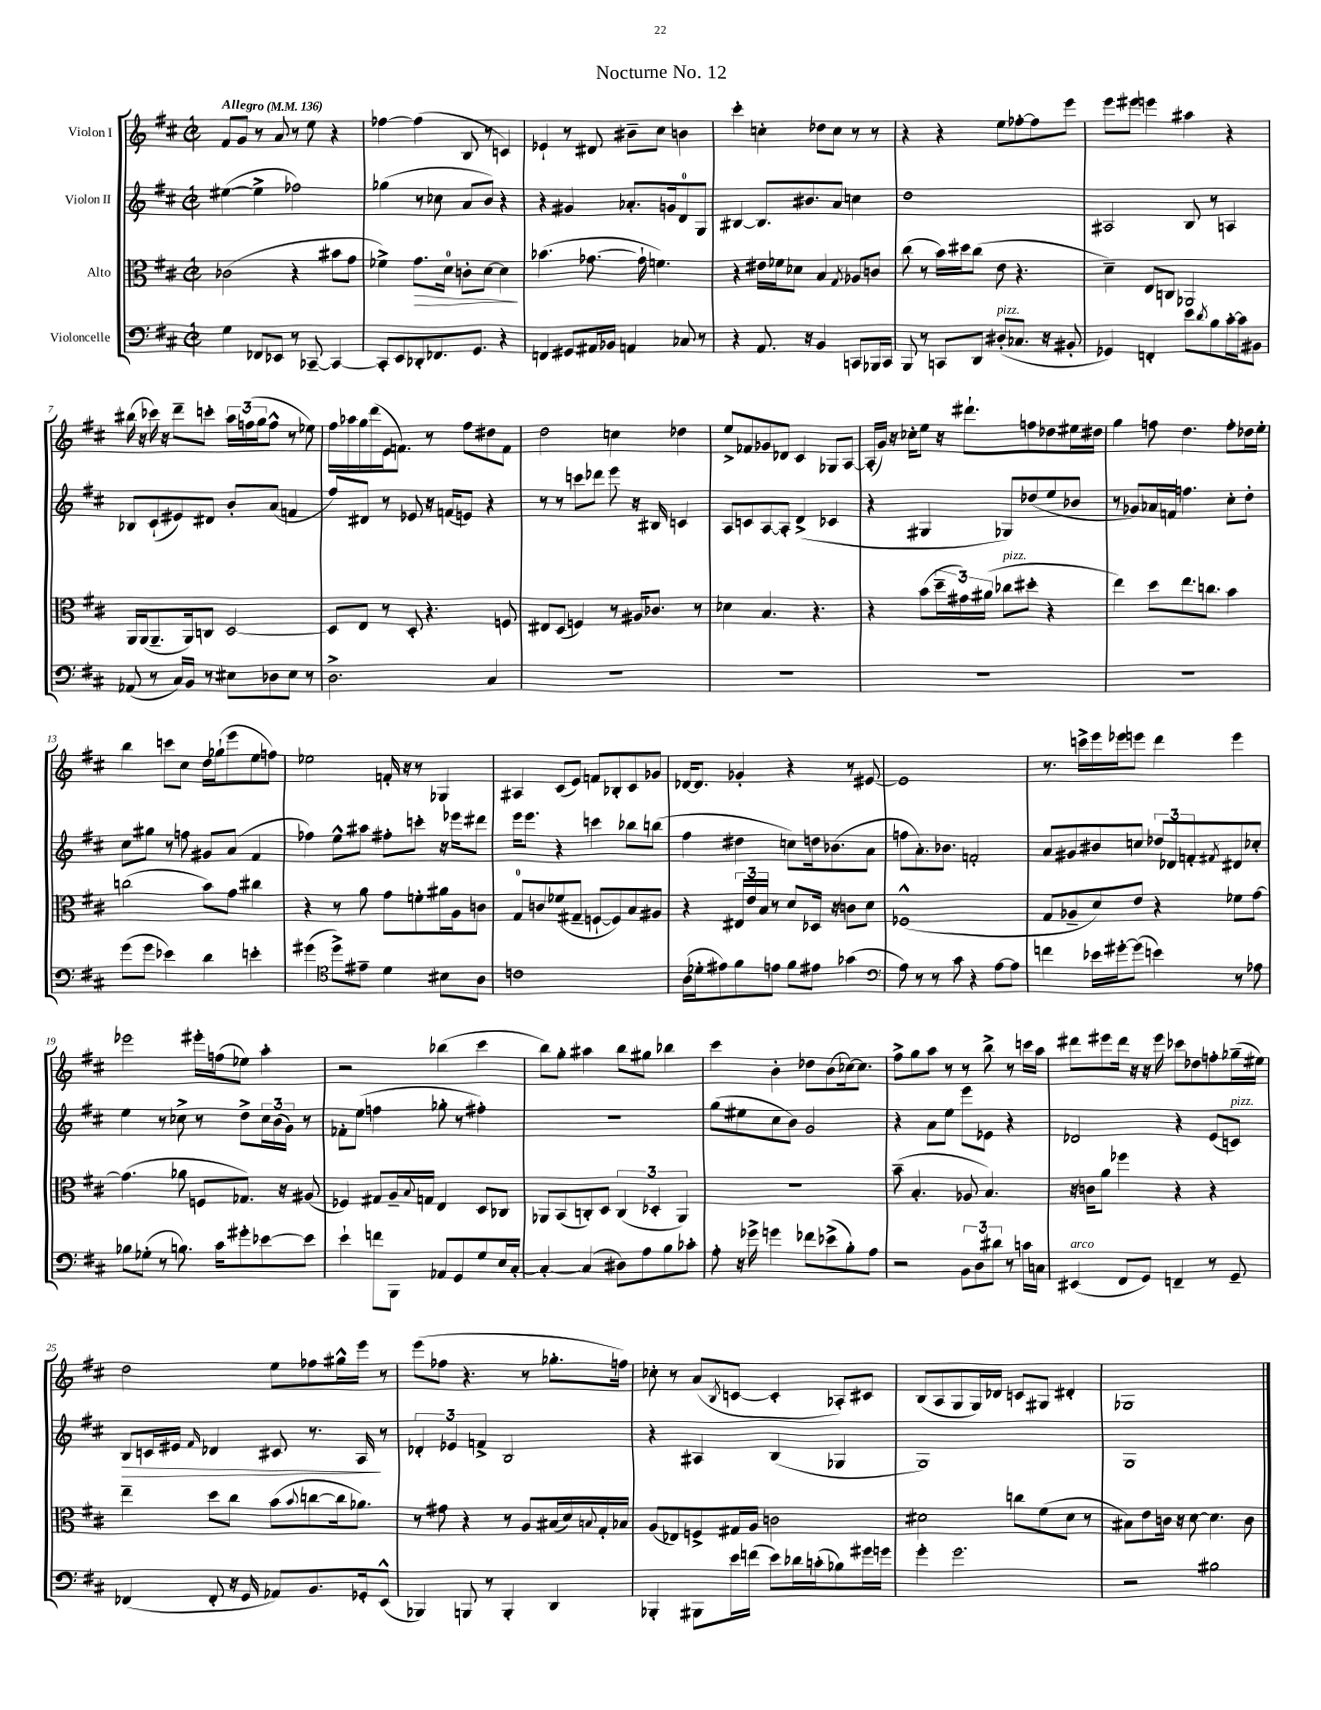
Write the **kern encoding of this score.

**kern	**kern	**kern	**kern
*staff4	*staff3	*staff2	*staff1
*clefF4	*clefC3	*clefG2	*clefG2
*k[f#c#]	*k[f#c#]	*k[f#c#]	*k[f#c#]
*M2/2	*M2/2	*M2/2	*M2/2
*met(c|)	*met(c|)	*met(c|)	*met(c|)
*MM136	*MM136	*MM136	*MM136
4G	(2c-	([4ee#	8f#
.	.	.	8g
8FF-	.	4ee#^]	8r
8EE-	.	.	8a
8r	4r	2ff-)	8r
[8CC-~	.	.	8ee
4CC-_	8b#	.	4r
.	8g	.	.
=	=	=	=
8CC-']	4f-^)	(4gg-	[4ff-
8EE	.	.	.
8DD-'	8.g	8r	(4ff-]
8.FF-	.	8cc-	.
.	16d	.	.
.	8c'	8a	8B
8.GG	.	.	.
.	[8d	8b)	8r
4r	4d]	4r	4c)
=	=	=	=
4FF	(4.b-	4r	4e-`
8GG#	.	4g#	8r
16AA#	[8.g-	.	8d#
16BB-	.	.	.
4AA	.	8.a-'	8b#~
.	16g-`]	.	.
.	4.f)	.	8cc#
.	.	16g	.
8C-	.	8d	4b
8r	.	8G	.
=	=	=	=
4r	4r	[4B#	4ccc#'
8.AA	16e#	8.B#]	4cc'
.	16f-	.	.
.	8d-	.	.
16r	.	8.b#	.
4BB	4B	.	8dd-
.	.	8a	8cc
.	8qG	.	.
8CC	8A-	4cc	8r
16BBB-	8c	.	8r
16CC	.	.	.
=	=	=	=
8BBB	(8cc#	1dd	4r
8r	8r	.	.
8CC	16b)	.	4r
.	16dd#	.	.
8DD	(8cc#	.	.
(8D#'	8e	.	8ee
8.C-	4.r	.	[8ff-'
.	.	.	8ff-]
16r	.	.	.
8BB#'	.	.	8eee
=	=	=	=
4GG-)	4d~)	2A#	8eee
.	.	.	8eee#
4FF'	8E	.	4eee
.	8C	.	.
8e	2AA-	8B	4aa#
8qd	.	.	.
8B	.	8r	.
[16c#'	.	4A	4r
16c#]	.	.	.
8BB#	.	.	.
=	=	=	=
(8AA-	16AA	8B-	(16bb#
.	(16AA	.	16r
8r	8.AA~	(8c#`	16ccc-)
.	.	.	16r
16C#)	.	8e#)	8ddd~
16BB	16AA)	.	.
8r	8C	8d#	8ccc'
8E#	[2D	8b'	24aa
.	.	.	(24ff
.	.	.	24gg
8D-	.	(8a	8ff^^
8E#	.	4f	8r
8r	.	.	8ee-)
=	=	=	=
2.D^	8D]	8ff#)	16ff#
.	.	.	16aa-
.	8E	8d#	16gg
.	.	.	(16ddd
.	8r	8r	16e
.	.	.	8.f)
.	8D'	8e-	.
.	4.r	16r	8r
.	.	(16f	.
.	.	8e)	8ff#
4C#	.	4r	8dd#
.	8F	.	8f
=	=	=	=
1r	8E#	8r	2dd
.	(8D	8r	.
.	4F)	8ccc	.
.	.	8ddd-	.
.	8r	8eee	4cc
.	16A#	16r	.
.	8.c-	16B#	.
.	.	4c	4dd-
.	8r	.	.
=	=	=	=
1r	4d-	8A	8ee^
.	.	8c	8f-
.	4.B	[8A	8g-
.	.	8A']	8d-
.	.	(4d^	4c#
.	4.r	.	.
.	.	4c-	8G-
.	.	.	[8A
=	=	=	=
1r	4r	4r	(16A']
.	.	.	16g)
.	.	.	16r
.	.	.	16cc-'
.	(8b	4G#	8ee
.	24dd~	.	16r
.	24g#)	.	.
.	.	.	8.ddd#`
.	(24a#	.	.
.	8cc-	8G-)	.
.	8dd#'	(8dd-	8ff
.	4r	8ee	8dd-
.	.	8b-	16ee#
.	.	.	16dd#
=	=	=	=
1r	4ee)	8r	4gg
.	.	8g-)	.
.	8dd	16a-	8ff
.	.	16f	.
.	8.ee	4.ff	4.dd
.	8.cc	.	.
.	4b	8cc#'	8ff'
.	.	8dd'	16dd-
.	.	.	16ee'
=	=	=	=
(8g	(2cc	8cc#	4bb
8g	.	8gg#	.
4e-)	.	8r	8ccc
.	.	8ff	8cc#
4d	8b)	8g#	16dd
.	.	.	(16gg-`
.	8g	(8a	8eee
4e'	4cc#	4f#	8ee
.	.	.	8ff)
=	=	=	=
(4g#	4r	4ff-)	2ee-
*clefC4	*	*	*
8dd^)	8r	8ee^^	.
8e#~	8a	8aa#	.
4d	8g	8ff#'	16f'
.	.	.	16r
.	8f'	8ccc'	8r
8B#	16a#	16r	4G-
.	16A	16eee-	.
8A	8c	8ddd#	.
=	=	=	=
1c	8G	16eee	4A#
.	.	8.eee	.
.	8c	.	.
.	(8f-	4r	(8c#
.	8G#~	.	8e)
.	[8F`	4ccc	8f
.	8F])	.	8B-'
.	8B	8bb-	8c#
.	8A#	(8bb	8g-
=	=	=	=
(16A	4r	4ff#	[16d-
16d-'	.	.	8.d-]
8e#)	.	.	.
8f#	24E#	4dd#	4g-'
.	24e	.	.
.	24B	.	.
8e	8r	.	.
8f#	8d	8cc)	4r
8e#	16D-	16dd	.
.	16r	(8.b-	.
(4g-	8c	.	8r
.	8d	8a	[8e#
=	=	=	=
*clefF4	*	*	*
8A)	(1F-^^	8ff	1e#]
8r	.	8.a')	.
8r	.	.	.
.	.	8.b-	.
8c#	.	.	.
4r	.	2f'	.
[8A	.	.	.
8A]	.	.	.
=	=	=	=
4f	8G	8a	8.r
.	8A-~	8g#	.
.	.	.	16ccc^
16e-	8d)	8b#	16eee
[16g#'	.	.	16eee-
(8g#]	8e	8cc	8eee
4e)	4r	12dd-	4ddd
.	.	12d-	.
.	.	12f'	.
.	.	8qf#	.
8r	8f-	8d#	4eee
8A-	[8g	8cc-'	.
=	=	=	=
8B-	(4.g]	4ee	2eee-
(8G-'	.	.	.
8r	.	8r	.
8.B)	8a-	8cc-^	.
.	8F	8r	16eee#'
16c#	.	.	(16ff
8g#'	8.G-)	8dd^	8ee-)
[8e-	.	24cc-	4aa'
.	.	(24b	.
.	16r	.	.
.	.	24g)	.
8e-]	(8A#	8r	.
=	=	=	=
4e`	4F-)	8f-'	2r
.	.	(8ee	.
8f	8G#	4ff	.
8BBB	16A~	.	.
.	8qqB	.	.
.	16G	.	.
8AA-	4E	8gg-'	(4bb-
8GG	.	8r	.
8G	8D	4ff#')	4ccc#
16E	8C-	.	.
[16C#'	.	.	.
=	=	=	=
4C#'_	8AA-	1r	8bb)
.	(8BB	.	8gg'
(4C#]	8C')	.	4aa#
.	8D	.	.
8D#)	(6C	.	8bb
8A	.	.	8gg#
.	6D-'	.	.
8B	.	.	4bb-
.	6AA-)	.	.
8c-'	.	.	.
=	=	=	=
8A'	1r	(8gg	4ccc#
16r	.	8ee#	.
16g-^	.	.	.
4g	.	8cc#	4b'
.	.	8b)	.
8f-	.	2g	8dd-
(8e-^	.	.	(8b
8B')	.	.	[16cc-)
.	.	.	8.cc-]
8A	.	.	.
=	=	=	=
2r	(8b~	4r	8ff#^
.	4.B'	.	8gg
.	.	8a	8aa
.	.	8ee	8r
12BB	8A-	8eee	8r
12D	.	.	.
.	4.B)	8e-	8bb^
12d#	.	.	.
8r	.	4r	8r
16c	.	.	16ccc
16C	.	.	16aa
=	=	=	=
(4EE#	16r	2d-	8ddd#
.	16c	.	.
.	8a	.	8eee#
8FF#	4ff-	.	16ddd#
.	.	.	16r
8GG)	.	.	16r
.	.	.	16eee#
4FF~	4r	4r	8ccc-
.	.	.	8dd-
8r	4r	(8e	8ff'
8GG~	.	8c)	(16gg-~
.	.	.	16ee#)
=	=	=	=
(4FF-	4ee~	8B	2dd
.	.	16c	.
.	.	16e#	.
.	.	16qqf#	.
8FF-'	8dd	4d-	.
16r	8cc#	.	.
16GG	.	.	.
8AA-)	(8b	8c#	8ee
.	8qqb	.	.
8.BB	[8cc	8.r	8ff-
.	16cc]	.	16gg#^^
16GG-'	8.a-)	16A	16eee
(8EE^^	.	8r	8r
=	=	=	=
4BBB-)	8r	6d-'	(8eee
.	8g#	.	8ff-
.	.	6e-	.
8BBB	4r	.	4.r
.	.	6f^	.
8r	.	.	.
4BBB'	8r	2B	.
.	8A	.	8r
4DD	(16B#	.	8.gg-'
.	16d)	.	.
.	8qqB	.	.
.	16G'	.	.
.	16B-	.	16ff)
=	=	=	=
4BBB-'	(8A	4r	8cc-'
.	8E-)	.	8r
8BBB#	8F^	4A#	(8a
.	.	.	8qB
16e	16G#	.	[8c
(16f	16A	.	.
8e)	2c	(4B	4c']
16d-	.	.	.
(16c'	.	.	.
8B-)	.	4G-	8A-')
16g#	.	.	8c#
16g	.	.	.
=	=	=	=
4g'	2d#	1G)	(8B
.	.	.	8A
2.g	.	.	8G
.	.	.	16G)
.	.	.	16d-
.	8cc	.	8c
.	(8f#	.	8G#
.	8d#	.	4d#'
.	8r	.	.
=	=	=	=
2r	8B#)	1G	1G-
.	8e	.	.
.	16c	.	.
.	16r	.	.
.	[8d	.	.
2B#	4.d]	.	.
.	8c	.	.
==	==	==	==
*-	*-	*-	*-
